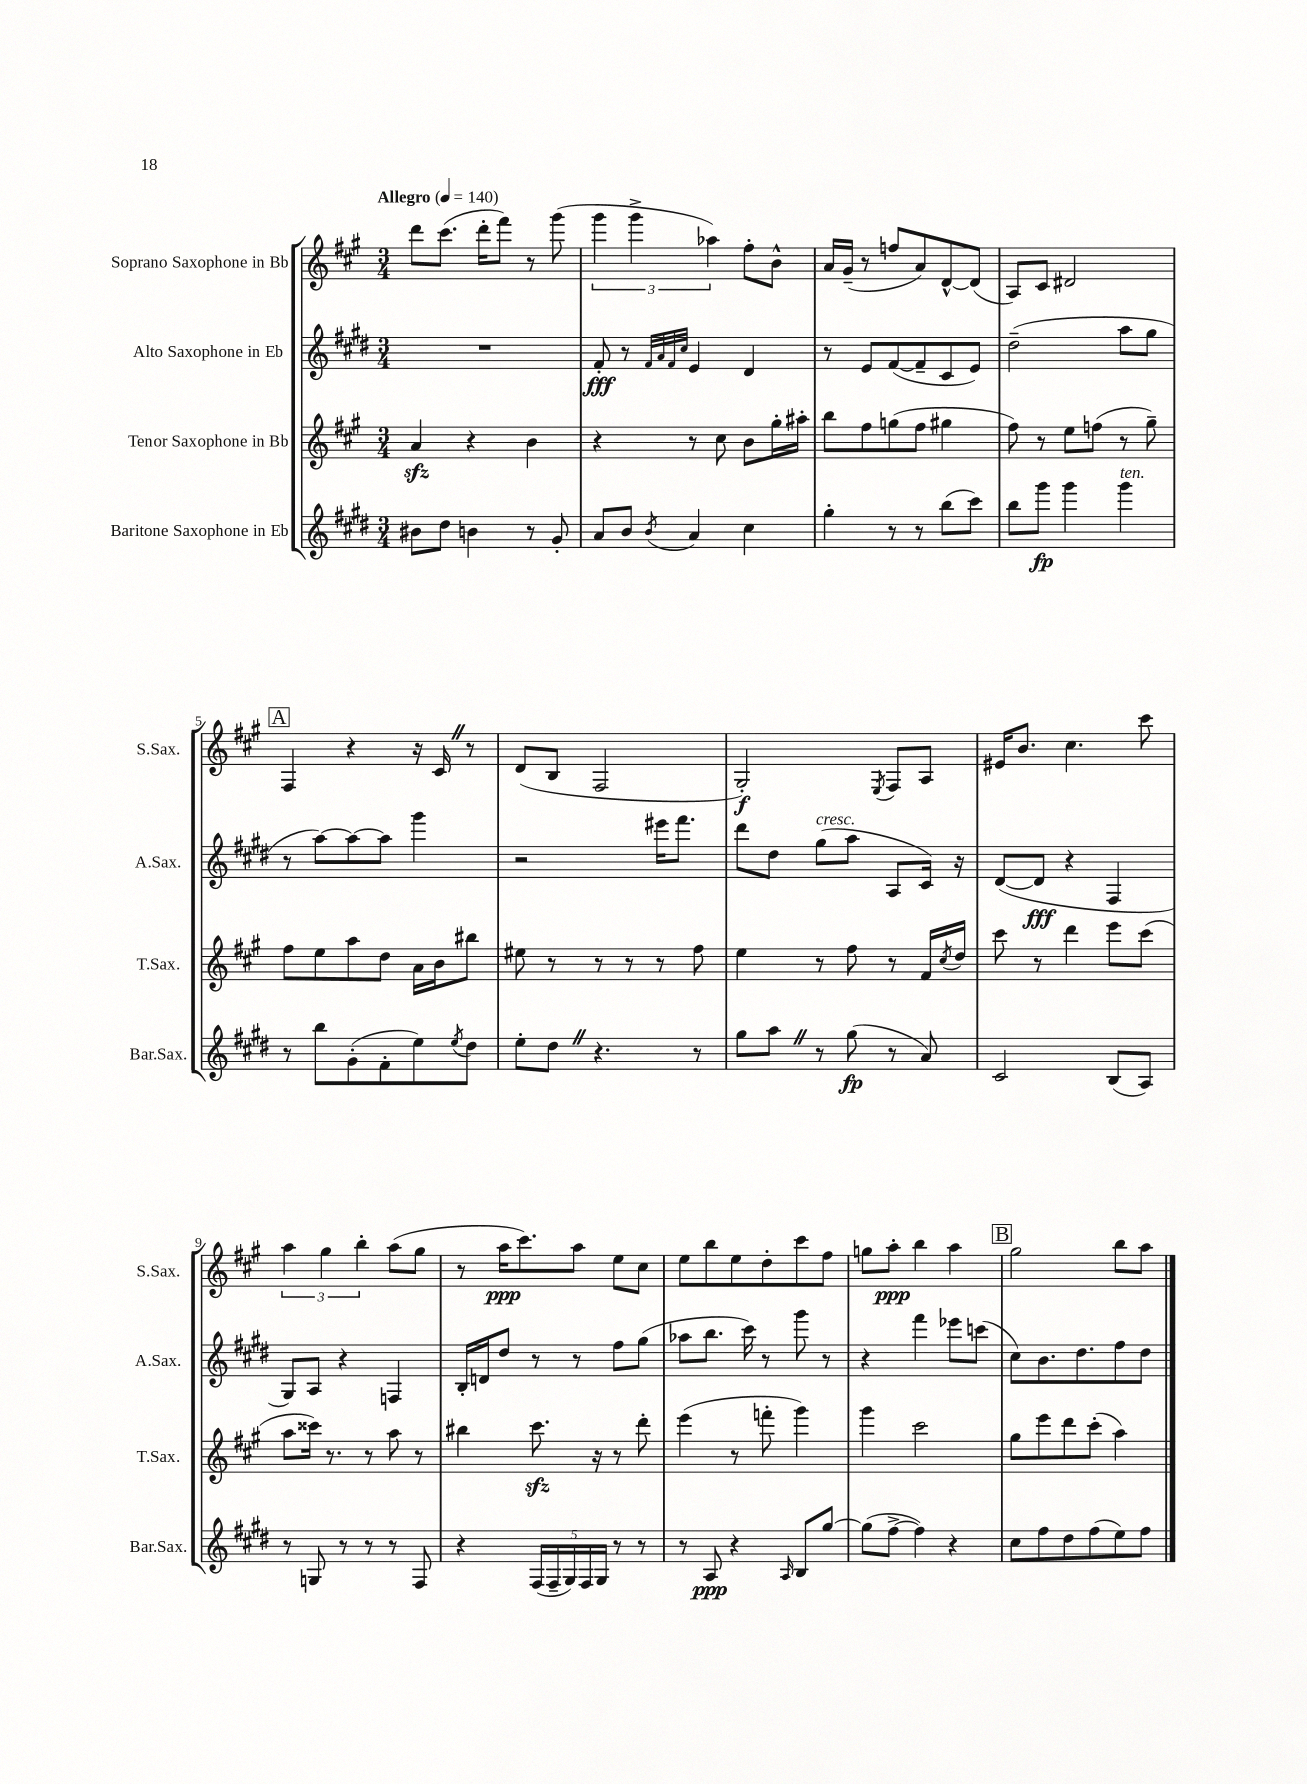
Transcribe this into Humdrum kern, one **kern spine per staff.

**kern	**kern	**kern	**kern
*staff4	*staff3	*staff2	*staff1
*clefG2	*clefG2	*clefG2	*clefG2
*k[f#c#g#d#]	*k[f#c#g#]	*k[f#c#g#d#]	*k[f#c#g#]
*M3/4	*M3/4	*M3/4	*M3/4
*MM140	*MM140	*MM140	*MM140
8b#	4a	2.r	8ddd
8dd#	.	.	(8.ccc#
4b	4r	.	.
.	.	.	16ddd'
.	.	.	8fff#)
8r	4b	.	8r
8g#'	.	.	(8ggg#
=	=	=	=
8a	4r	8f#'	6ggg#
8b	.	8r	.
.	.	.	6ggg#^
.	.	32qqf#	.
.	.	32qqa	.
.	.	32qqf#	.
8qb	.	32qqcc#	.
4a	8r	4e	.
.	.	.	6aa-)
.	8cc#	.	.
4cc#	8b	4d#	8ff#'
.	16gg#'	.	8b^^
.	16aa#'	.	.
=	=	=	=
4gg#'	8bb	8r	16a
.	.	.	(16g#~
.	8ff#	8e	8r
8r	(8gg	([8f#	8ff
8r	8ff#	8f#~]	8a)
(8bb	4gg#	8c#	[8d^^
8ccc#)	.	8e)	(8d]
=	=	=	=
8bb	8ff#)	(2dd#~	8A)
8ggg#	8r	.	8c#
4ggg#	8ee	.	2d#
.	(8ff	.	.
4ggg#	8r	8aa	.
.	8gg#~)	8gg#	.
=	=	=	=
8r	8ff#	8r	4F#
8bb	8ee	[8aa)	.
(8g#'	8aa	8aa_	4r
8f#'	8dd	8aa]	.
8ee)	16a	4ggg#	16r
.	16b	.	16c#
8qee	.	.	.
8dd#	8bb#	.	8r
=	=	=	=
8ee'	8ee#	2r	(8d
8dd#	8r	.	8B
4.r	8r	.	2F#
.	8r	.	.
.	8r	16eee#	.
.	.	8.fff#	.
8r	8ff#	.	.
=	=	=	=
8gg#	4ee	8ddd#	2G#')
8aa	.	8dd#	.
8r	8r	(8gg#	.
(8gg#	8ff#	8aa	.
.	.	.	8qE
8r	8r	8A	8F#
8a)	16f#	16c#)	8A
.	8qcc#	.	.
.	16dd	16r	.
=	=	=	=
2c#	8ccc#	([8d#	16e#
.	.	.	8.b
.	8r	8d#]	.
.	4ddd	4r	4.cc#
(8B	8eee	4F#	.
8A)	(8ccc#	.	8ccc#
=	=	=	=
8r	8aa	8G#)	6aa
8G	16ccc##)	8A	.
.	.	.	6gg#
.	8.r	.	.
8r	.	4r	.
.	.	.	6bb'
8r	8r	.	.
8r	8aa	4F	(8aa
8F#	8r	.	8gg#
=	=	=	=
4r	4bb#	16B'	8r
.	.	16d	.
.	.	8dd#	16aa
.	.	.	8.ccc#)
(20F#	8.ccc#	8r	.
20F#~	.	.	.
20G#)	.	.	.
.	.	8r	8aa
20F#	.	.	.
.	16r	.	.
20G#	.	.	.
8r	8r	8ff#	8ee
8r	8ddd'	(8gg#	8cc#
=	=	=	=
8r	(4eee	8aa-	8ee
8A	.	8.bb	8bb
4r	8r	.	8ee
.	.	16ccc#)	.
.	8fff'	8r	8dd'
16qqA	.	.	.
8B	4ggg#)	8ggg#	8ccc#
[8gg#	.	8r	8ff#
=	=	=	=
(8gg#]	4ggg#	4r	8gg
[8ff#^	.	.	8aa'
4ff#])	2ccc#	4fff#	4bb
4r	.	8eee-	4aa
.	.	(8ccc	.
=	=	=	=
8cc#	8gg#	8cc#)	2gg#
8ff#	8eee	8.b	.
8dd#	8ddd	.	.
.	.	8.dd#	.
(8ff#	(8ccc#'	.	.
8ee)	4aa)	8ff#	8bb
8ff#	.	8dd#	8aa
==	==	==	==
*-	*-	*-	*-
